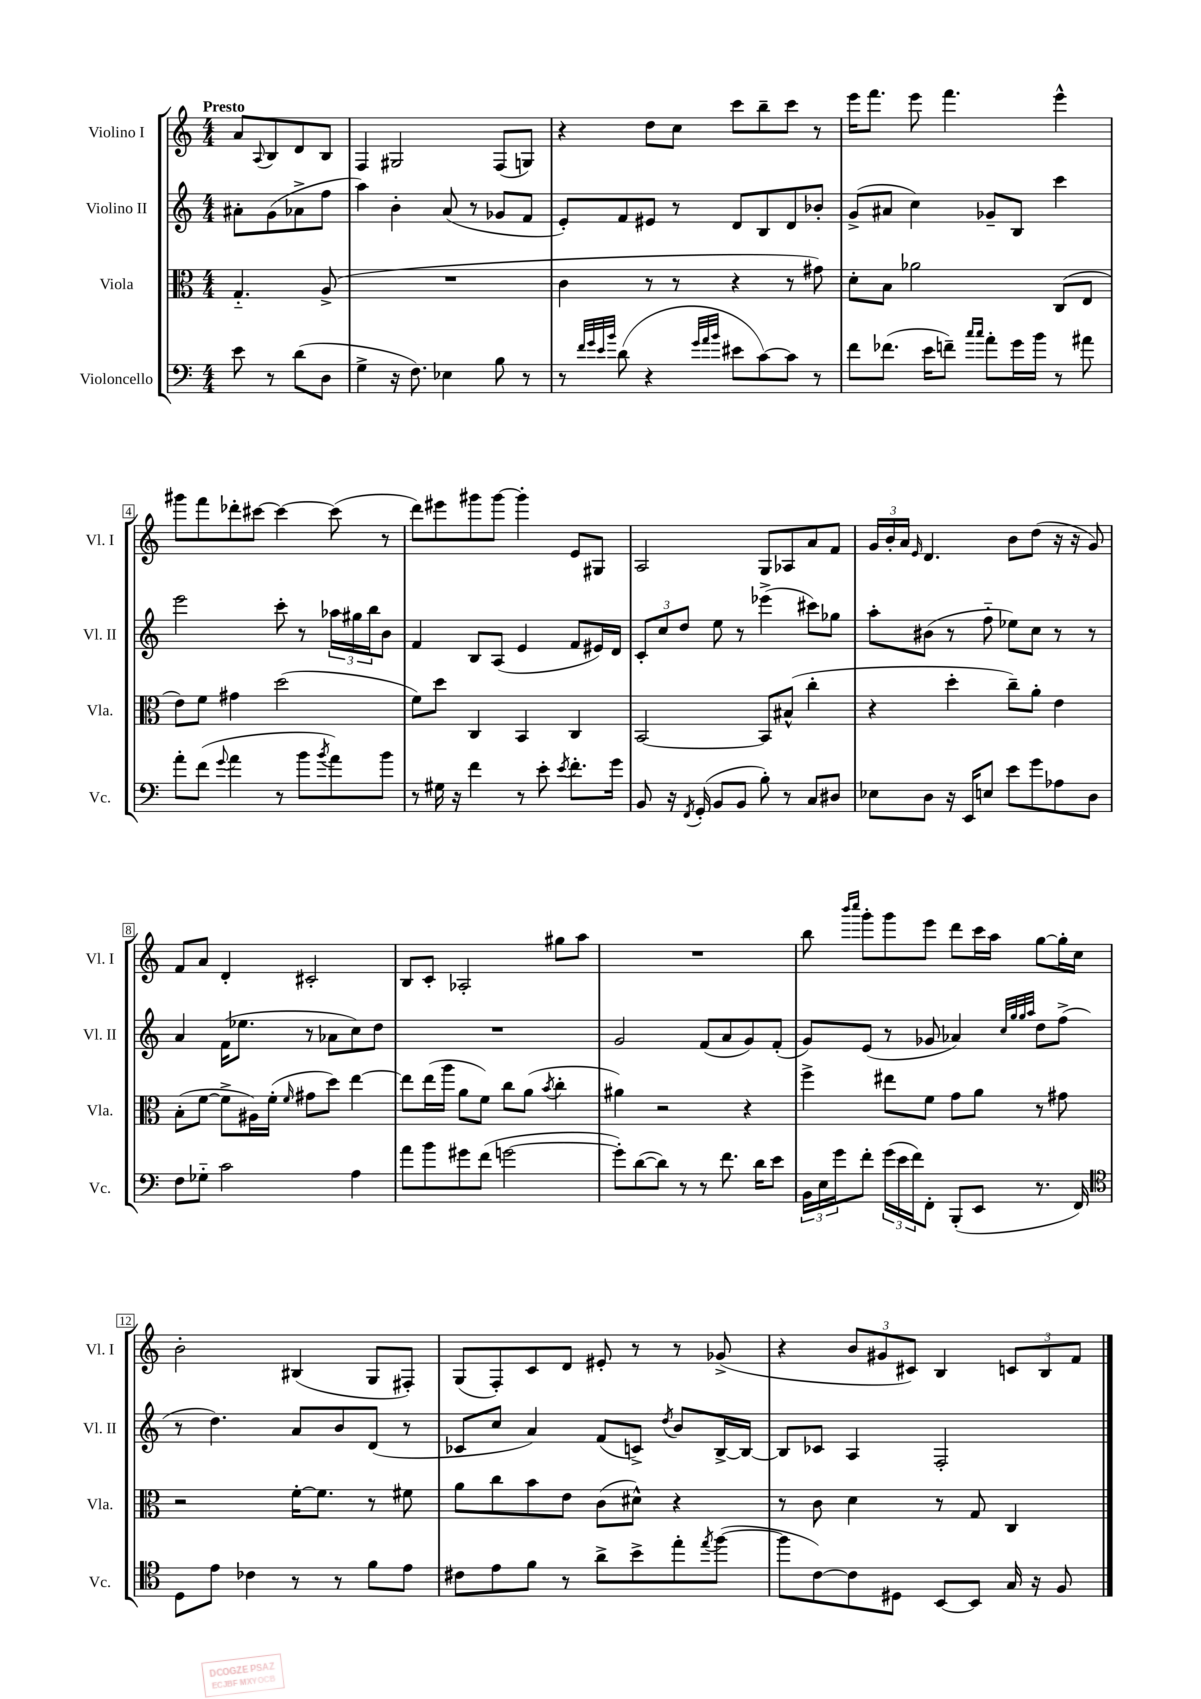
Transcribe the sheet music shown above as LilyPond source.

<<
\new StaffGroup <<
\new Staff = "s0" \with { instrumentName = "Violino I" shortInstrumentName = "Vl. I" } {
    \clef treble \key c \major \numericTimeSignature \time 4/4 \partial 2 \tempo "Presto"
    a'8 \appoggiatura { a8 } b8 d'8 b8 |
    f4 gis2 f8( g8) |
    r4 d''8 c''8 c'''8 b''8-- c'''8 r8 |
    e'''16 f'''8. e'''8 f'''4. e'''4-^ |
    gis'''8 f'''8 des'''8-. cis'''8~ cis'''4~ cis'''8( r8 |
    d'''8) eis'''8 gis'''8 gis'''8~ gis'''4-. e'8 gis8 |
    a2 g8 aes8 a'8 f'8 |
    \tuplet 3/2 { g'16 b'16-. a'16 } \grace { e'16 } d'4. b'8 d''8( r16 r16 g'8) |
    f'8 a'8 d'4-. cis'2-. |
    b8 c'8-. aes2-. gis''8 a''8 |
    R1 |
    b''8 \grace { b'''16 c''''16 } g'''8-. g'''8 e'''8 d'''8 c'''16 a''16 g''8~ g''16-. c''16 |
    b'2-. bis4( g8 fis8-.) |
    g8( f8-.) c'8 d'8 eis'8-. r8 r8 ges'8->( |
    r4 \tuplet 3/2 { b'8 gis'8 cis'8) } b4 \tuplet 3/2 { c'8 b8 f'8 } \bar "|." |
}
\new Staff = "s1" \with { instrumentName = "Violino II" shortInstrumentName = "Vl. II" } {
    \clef treble \key c \major \numericTimeSignature \time 4/4 \partial 2
    ais'8-. g'8( aes'8-> f''8 |
    a''4) b'4-. a'8( r8 ges'8 f'8 |
    e'8-.) f'8 eis'8 r8 d'8 b8 d'8 bes'8-. |
    g'8->( ais'8 c''4) ges'8-- b8 c'''4 |
    e'''2 c'''8-. r8 \tuplet 3/2 { aes''16 gis''16 b''16 } b'8 |
    f'4 b8 a8( e'4 f'8 eis'16) d'16 |
    \tuplet 3/2 { c'8-. c''8 d''8 } e''8 r8 ees'''4->( cis'''8) ges''8 |
    a''8-. bis'8( r8 f''8-_ ees''8) c''8 r8 r8 |
    a'4 f'16( ees''8. r8 aes'8 c''8) d''8 |
    R1 |
    g'2 f'8( a'8 g'8) f'8-.( |
    g'8) e'8( r8 ges'8 aes'4) \grace { c''32 g''32 g''32 a''32 } d''8 f''8->( |
    r8 d''4.) a'8 b'8 d'8( r8 |
    ces'8 c''8 a'4) f'8( c'8->) \acciaccatura { d''8 } b'8 b16~-> b16~ |
    b8 ces'8 a4 f2-. \bar "|." |
}
\new Staff = "s2" \with { instrumentName = "Viola" shortInstrumentName = "Vla." } {
    \clef alto \key c \major \numericTimeSignature \time 4/4 \partial 2
    g4.-_ a8->( |
    R1 |
    c'4 r8 r8 r4 r8 gis'8) |
    d'8-. b8 aes'2 c8( e8 |
    e'8) f'8 gis'4 d''2( |
    f'8) d''8 c4 b,4 c4 |
    b,2~ b,8 bis8-^( c''4-. |
    r4 d''4-. c''8--) a'8-. e'4 |
    b8-.( f'8~ f'8-> ais16) f'16-.( \grace { f'16 } gis'8 d''8) e''4~ |
    e''8 e''16( a''16 a'8 f'8) c''8 a'8( \acciaccatura { b'8 } c''4-. |
    ais'4) r2 r4 |
    f''4-> eis''8 f'8 g'8 a'8 r8 gis'8 |
    r2 f'16~-. f'8. r8 fis'8 |
    a'8 c''8 b'8 e'8 c'8( dis'8-^) r4 |
    r8 c'8 d'4 r8 g8 c4 \bar "|." |
}
\new Staff = "s3" \with { instrumentName = "Violoncello" shortInstrumentName = "Vc." } {
    \clef bass \key c \major \numericTimeSignature \time 4/4 \partial 2
    e'8 r8 d'8( d8 |
    g4-> r16 f8.) ees4 b8 r8 |
    r8 \grace { f'32 g'32 e'32 b'32 } d'8( r4 \grace { g'32 a'32 b'32 } eis'8 c'8~) c'8 r8 |
    f'8 fes'8.( e'16 f'8--) \grace { c''16 c''16 } a'8-. g'16 b'16 r8 ais'8 |
    a'8-. f'8( \appoggiatura { g'8 } a'4 r8 b'8 \acciaccatura { b'8 } a'8) b'8 |
    r8 gis16 r16 f'4 r8 e'8-. \acciaccatura { e'8 } f'8.-. g'16 |
    b,8 r16 \acciaccatura { f,8 } g,16-.( b,8 b,8 b8-.) r8 c8 dis8 |
    ees8 d8 r16 e,16 e8 e'8 g'8 aes8 d8 |
    f8 ges8-_ c'2 a4 |
    a'8 b'8 gis'8 f'8( g'2~ |
    g'8-.) d'8~( d'8) r8 r8 f'8. d'16 e'8 |
    \tuplet 3/2 { b,16 e16 g'16 } f'8-. \tuplet 3/2 { g'16( e'16 f'16) } f,8-. b,,8-.( e,8 r8. f,16) |
    \clef tenor d8 e'8 ces'4 r8 r8 f'8 e'8 |
    cis'8 e'8 f'8 r8 a'8-> b'8-> e''8-. \acciaccatura { e''8 } f''8~( |
    f''8 c'8~) c'8 dis8 b,8~ b,8 g16 r16 f8 \bar "|." |
}
>>
>>
\layout { \context { \Score \override BarNumber.stencil = #(make-stencil-boxer 0.1 0.3 ly:text-interface::print) } }
